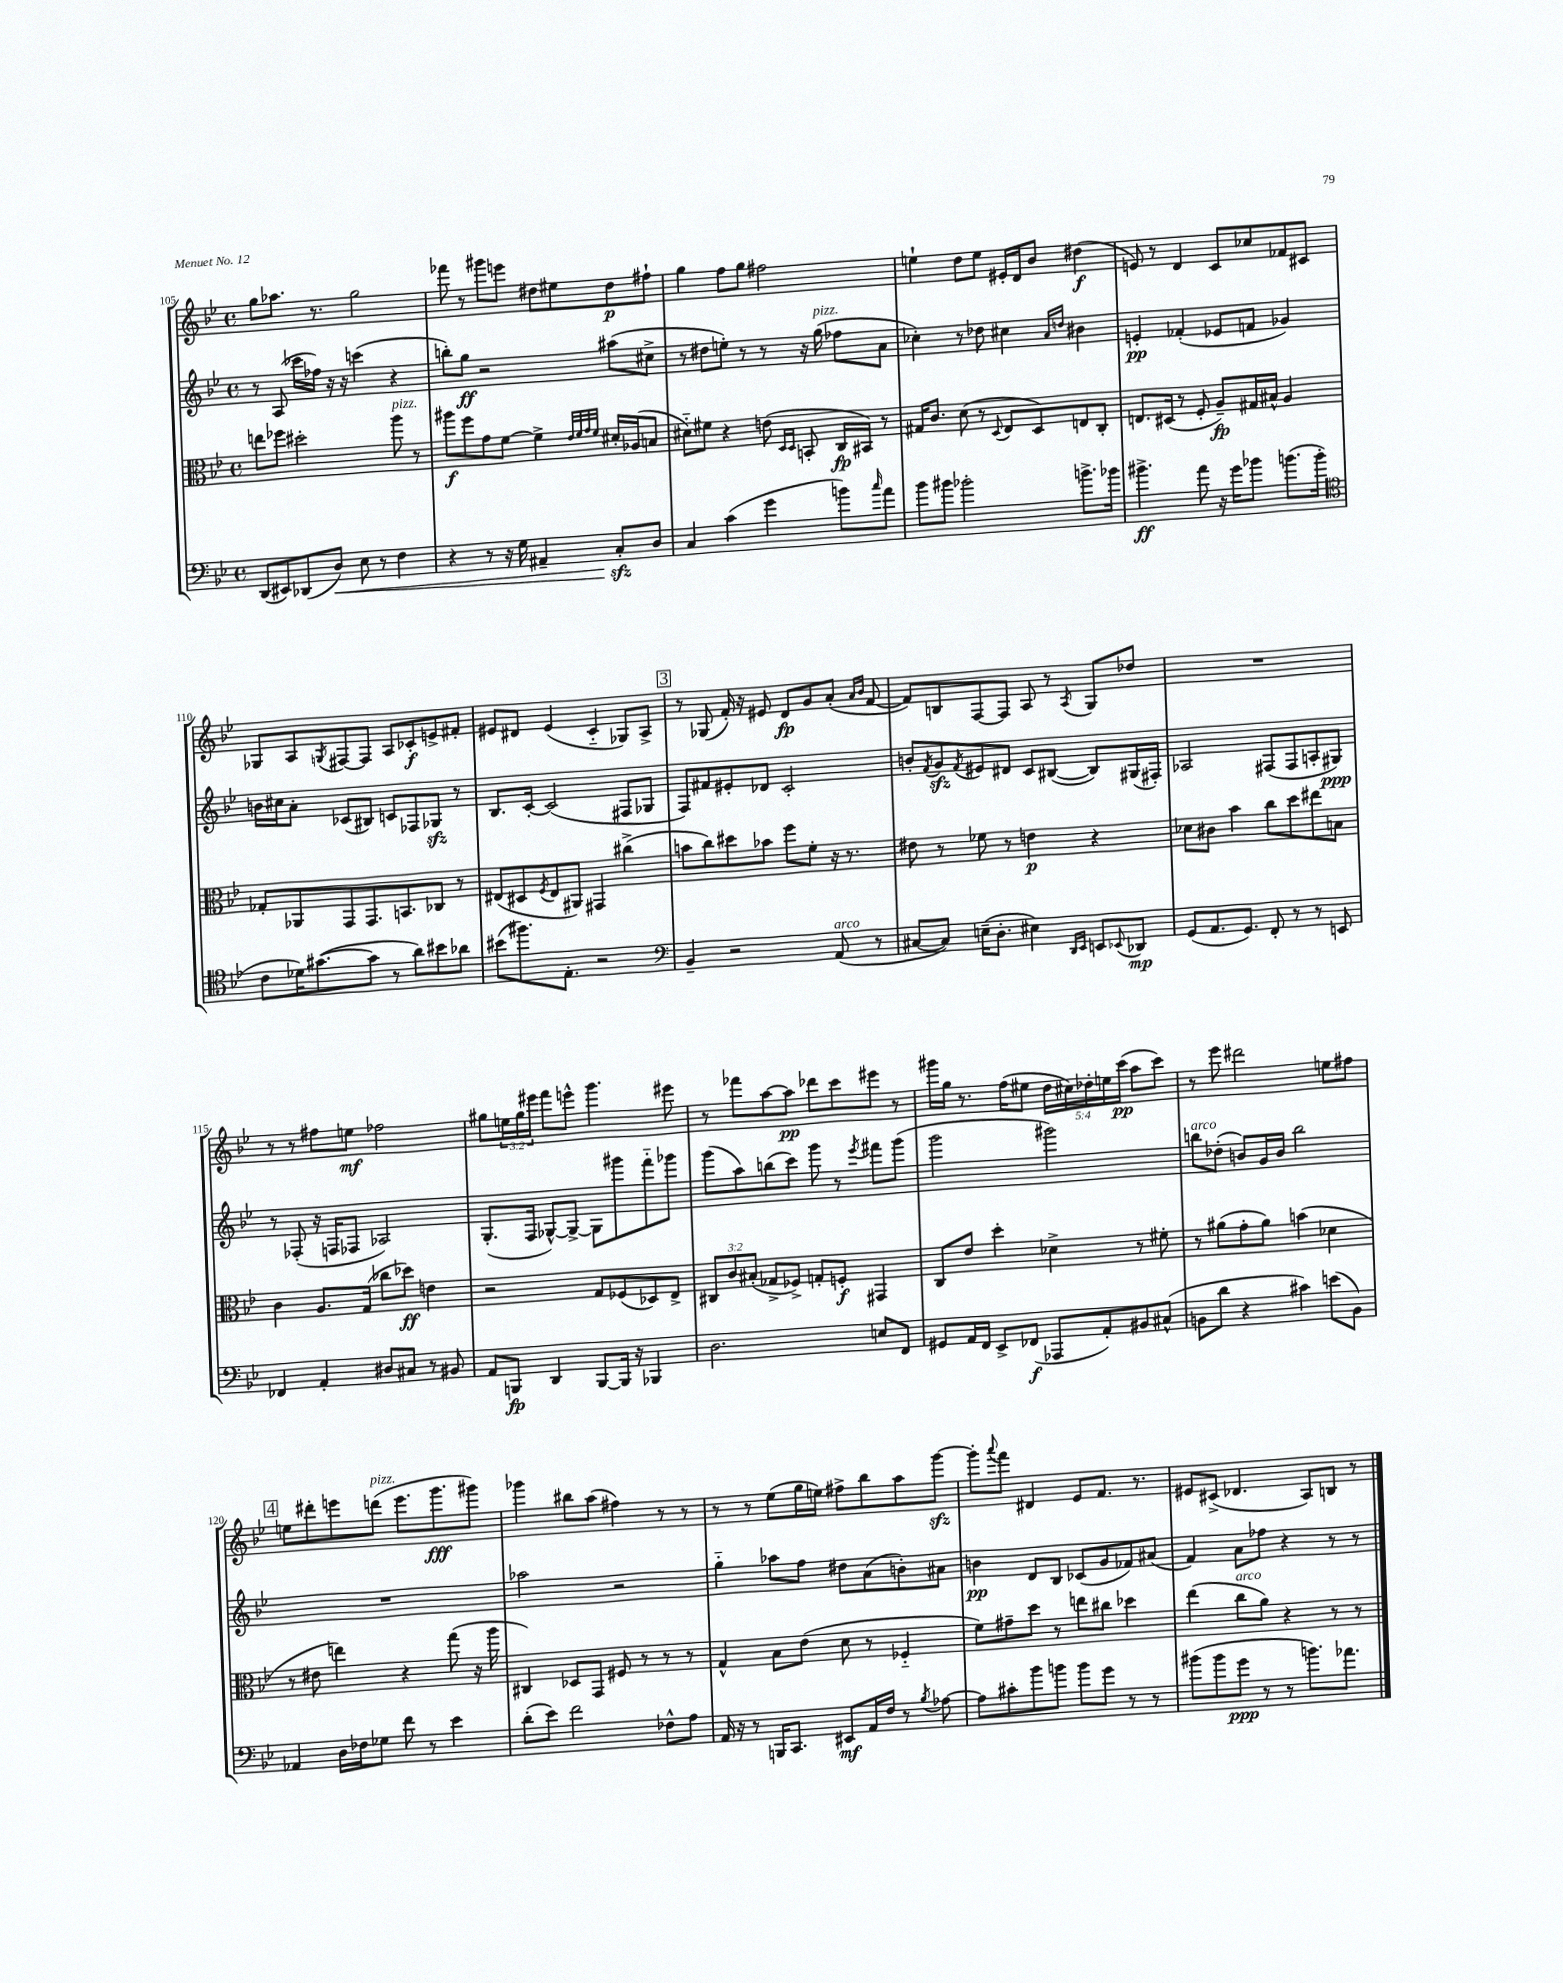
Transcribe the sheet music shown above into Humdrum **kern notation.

**kern	**dynam	**kern	**dynam	**kern	**dynam	**kern	**dynam
*part4	*part4	*part3	*part3	*part2	*part2	*part1	*part1
*staff4	*staff4	*staff3	*staff3	*staff2	*staff2	*staff1	*staff1
*clefF4	*	*clefC3	*	*clefG2	*	*clefG2	*
*k[b-e-]	*	*k[b-e-]	*	*k[b-e-]	*	*k[b-e-]	*
*M4/4	*	*M4/4	*	*M4/4	*	*M4/4	*
*met(c)	*	*met(c)	*	*met(c)	*	*met(c)	*
=105	=105	=105	=105	=105	=105	=105	=105
(8DD/L	.	8een\L	.	8r	.	8gg\L	.
8EE#X/)	.	8ff-X\J	.	(8A/	.	8.aa-X\J	.
(8DD-X/	.	2dd#X'\	.	16ccc-X\LL	.	.	.
.	.	.	.	16ff-X\JJ)	.	8.r	.
!	!LO:HP:b	!	!	!	!	!	!
8D/J)	<	.	.	16r	.	.	.
.	.	.	.	16r	.	.	.
8E-\	.	.	.	(4cccn\	.	2gg\	.
8r	.	.	.	.	.	.	.
!	!	!LO:TX:a:i:t=pizz.	!	!	!	!	!
4F\	.	8aa\	.	4r	.	.	.
.	.	8r	.	.	.	.	.
=106	=106	=106	=106	=106	=106	=106	=106
4r	.	8aa#X\L	f	8bbn'\L)	.	8fff-X\	.
.	.	8ff\	.	8gg\J	ff	8r	.
8r	.	8g\	.	2r	.	8ggg#X\L	.
16r	.	[8f\J	.	.	.	8eeen\J	.
16G\	.	.	.	.	.	.	.
4AA#X~/	.	4f^\]	.	.	.	8dd#X\L	.
.	.	.	.	.	.	8ee#X\	.
.	.	32qqe-/LLL	.	.	.	.	.
.	.	32qqf/	.	.	.	.	.
.	.	32qqg/	.	.	.	.	.
.	.	32qqf/JJJ	.	.	.	.	.
8Czz'/L	.	16d#X'/LL	.	(8aa#X\L	.	8dd#\	p
.	.	(16A-X/J	.	.	.	.	.
8D/J	[	8Bn/J	.	8cc#X^\J	.	8ff#X`\J	.
=107	=107	=107	=107	=107	=107	=107	=107
4C/	.	8d#X\L)	.	8r	.	4gg\	.
.	.	8f#X\J	.	8dd#X\L	.	.	.
(4c\	.	4r	.	8een'\J)	.	8ff\L	.
.	.	.	.	8r	.	8gg\J	.
4g\	.	(8en\	.	8r	.	2ff#X\	.
.	.	16qqD/LL	.	.	.	.	.
.	.	16qqD/JJ	.	.	.	.	.
.	.	8BBn'/	.	16r	.	.	.
!	!	!	!	!LO:TX:a:i:t=pizz.	!	!	!
.	.	.	.	(16gg\	.	.	.
8bn\L)	.	16C/LL	fp	8ff-X\L	.	.	.
.	.	16BB#X/JJ)	.	.	.	.	.
16qqcc/	.	.	.	.	.	.	.
8a\J	.	8r	.	8a\J	.	.	.
=108	=108	=108	=108	=108	=108	=108	=108
8b-\L	.	16G#X/KL	.	4cc-X'\)	.	4een`\	.
.	.	8.c/J	.	.	.	.	.
8b#X\J	.	.	.	.	.	.	.
2b-X'\	.	(8d\	.	8r	.	8dd\L	.
.	.	8r	.	8dd-X\	.	8ee\J	.
.	.	8qqD/	.	.	.	.	.
.	.	8E-/L	.	4cc#X\	.	16e#X'/LL	.
.	.	.	.	.	.	16d/J	.
.	.	8D/)	.	.	.	8b-/J	.
.	.	.	.	16qqa/LL	.	.	.
.	.	.	.	16qqddn/JJ	.	.	.
8.bn^\L	.	8En/	.	4b#X\	.	(4dd#X\	f
.	.	8C'/J	.	.	.	.	.
16b-X\Jk	.	.	.	.	.	.	.
=109	=109	=109	=109	=109	=109	=109	=109
4.b#X^\	ff	8.En/L	.	4en'/	pp	8en/)	.
.	.	.	.	.	.	8r	.
.	.	(16D#X/Jk	.	.	.	.	.
.	.	8r	.	(4f-X'/	.	4d/	.
8a\	.	8F'/	.	.	.	.	.
16r	.	8A~/L)	fp	8e-X/L	.	8c/L	.
16g\KL	.	.	.	.	.	.	.
8b-X\J	.	16G#X/L	.	8fn/J	.	8cc-X/	.
.	.	16B#X^^/JJ	.	.	.	.	.
(8.bn\L	.	4A/	.	4g-X/)	.	8f-X/	.
.	.	.	.	.	.	8c#X/J	.
16b'\Jk	.	.	.	.	.	.	.
!!LO:LB:g=z
=110	=110	=110	=110	=110	=110	=110	=110
*clefC4	*	*	*	*	*	*	*
8c\L	.	8G-X'/L	.	16bn\LL	.	8G-X/L	.
.	.	.	.	16cc#X\J	.	.	.
16d-X\K)	.	8AA-X/	.	8a'\J	.	8A/	.
([8.g#X\	.	.	.	.	.	.	.
.	.	.	.	.	.	8qGn/	.
.	.	8GG/	.	(8c-X/L	.	[8F#X/	.
8g#\J]	.	8.GG/	.	8B#X/J)	.	8F#/J]	.
8r	.	.	.	8cn/L	.	8A/L	.
.	.	8.BBn/	.	.	.	.	.
8a\L)	.	.	.	8F-X/	.	8c-X'/	f
8b#X\	.	8C-X/J	.	8G-Xzz/J	.	8en^/	.
8a-X\J	.	8r	.	8r	.	8f#X'/J	.
=111	=111	=111	=111	=111	=111	=111	=111
(8b#X\L	.	(8E#X/L	.	8.B-/L	.	8e#X/L	.
8.ff#X\)	.	8D#X/	.	.	.	8d#X/J	.
.	.	.	.	[16c'/Jk	.	.	.
.	.	8qF/	.	.	.	.	.
.	.	8E#/	.	(2c/]	.	(4e#/	.
8.E-'\J	.	.	.	.	.	.	.
.	.	8AA#X/J)	.	.	.	.	.
2r	.	4GG#X/	.	.	.	4c/	.
.	.	(4cc#X^\	.	8F#X/L	.	8G-X/L)	.
.	.	.	.	8G-X/J	.	8A^/J	.
!!LO:REH:place=s1:t=3
=112	=112	=112	=112	=112	=112	=112	=112
*clefF4	*	*	*	*	*	*	*
4BB-~/	.	8bn\L	.	8F/L)	.	8r	.
.	.	8cc\)	.	8f#X/	.	(8G-X/	.
2r	.	8dd#X\	.	8e#X'/	.	16f'/)	.
.	.	.	.	.	.	16r	.
.	.	8b-X\J	.	8d-X/J	.	8e#X/	.
.	.	8ff\L	.	2c'/	.	8d/L	fp
.	.	8f'\J	.	.	.	8g/	.
!LO:TX:a:i:t=arco	!	!	!	!	!	!	!
(8AA/	.	16r	.	.	.	(8a'/J	.
.	.	8.r	.	.	.	.	.
.	.	.	.	.	.	16qqa/LL	.
.	.	.	.	.	.	16qqb-/JJ	.
8r	.	.	.	.	.	[8f/	.
=113	=113	=113	=113	=113	=113	=113	=113
[8C#X/L	.	8e#X\	.	8bn'/L	.	8f/L])	.
.	.	.	.	8qf/	.	.	.
8C#/J])	.	8r	.	8gzz/	.	8Bn/	.
.	.	.	.	8qf/	.	.	.
(16En~\KL	.	8f-X\	.	8e#X/	.	[8F/	.
8.D'\J	.	.	.	.	.	.	.
.	.	8r	.	8d#X/J	.	8F/J]	.
4E#X\)	.	4en\	p	8c/L	.	8A/	.
.	.	.	.	([8B#X/J	.	8r	.
16qqDD/LL	.	.	.	.	.	.	.
16qqEE-/JJ	.	.	.	.	.	8qA/	.
8EEn/L	.	4r	.	8B#/L])	.	8G/L	.
8qqEE-X/	.	.	.	.	.	.	.
8DD-X/J	mp	.	.	(16G#X/L	.	8dd-X/J	.
.	.	.	.	16F#X'/JJ)	.	.	.
=114	=114	=114	=114	=114	=114	=114	=114
(8GG/L	.	8d-X\L	.	2A-X/	.	1r	.
8.AA/	.	8c#X\J	.	.	.	.	.
.	.	4b-\	.	.	.	.	.
8.GG/J)	.	.	.	.	.	.	.
8FF'/	.	8cc\L	.	(8F#X/L	.	.	.
8r	.	8dd\	.	8F#/	.	.	.
8r	.	8ee#X\	.	8An'/	.	.	.
8EEn/	.	8Bn\J	.	8G#X/J)	ppp	.	.
!!LO:LB:g=z
=115	=115	=115	=115	=115	=115	=115	=115
4FF-X/	.	4c\	.	8r	.	8r	.
.	.	.	.	(8F-X'/	.	8r	.
4AA'/	.	8.A/L	.	16r	.	8ff#X\L	.
.	.	.	.	16Fn/KL	.	.	.
.	.	.	.	8F-X/J	.	8een\J	mf
.	.	(16G/Jk	.	.	.	.	.
8D#X/L	.	8cc-X\L	.	2A-X/)	.	2ff-X\	.
8C#X/J	.	8dd-X\J)	ff	.	.	.	.
8r	.	4en\	.	.	.	.	.
8BB#X/	.	.	.	.	.	.	.
=116	=116	=116	=116	=116	=116	=116	=116
8AA/L	.	2r	.	(8.G'/L	.	8gg#X\L	.
8BBBn/J	fp	.	.	.	.	24een\L	.
.	.	.	.	.	.	24gg#\	.
.	.	.	.	16F/Jk	.	.	.
.	.	.	.	.	.	24eee#X\JJ	.
4DD/	.	.	.	[8G-X^^/L)	.	8fff\L	.
.	.	.	.	8G-^/J_	.	8eeen^^\J	.
[8BBB/L	.	8G/L	.	8G-\L]	.	4.ggg\	.
16BBB/Jk]	.	(8F-X/	.	8ggg#X\	.	.	.
16r	.	.	.	.	.	.	.
4BBB-X/	.	8D-X/)	.	8fff\	.	.	.
.	.	8E-^/J	.	8ggg-X\J	.	8eee#X\	.
=117	=117	=117	=117	=117	=117	=117	=117
2.D\	.	12C#X/L	.	(8ggg\L	.	8r	.
.	.	12c/	.	.	.	.	.
.	.	.	.	8aa\)	.	8fff-X\L	.
.	.	(12B#X'/J	.	.	.	.	.
.	.	8G-X^/L	.	(8bbn\	.	[8aa\	.
.	.	8F-X^/J)	.	8ccc\J)	.	8aa\J]	pp
.	.	8Gn'/L	.	8ggg\	.	8ddd-X\L	.
.	.	8Fn'/J	f	8r	.	8ccc\	.
.	.	.	.	8qeee-/	.	.	.
8En/L	.	4GG#X/	.	8fff#X\L	.	8eee#X\J	.
8FF/J	.	.	.	(8ggg\J	.	8r	.
=118	=118	=118	=118	=118	=118	=118	=118
8GG#X/L	.	8C/L	.	2ggg\	.	16ggg#X\LL	.
.	.	.	.	.	.	16gg\JJ	.
16AA/L	.	8e-/J	.	.	.	8.r	.
16FF/JJ	.	.	.	.	.	.	.
8EE-^/L	.	4dd'\	.	.	.	.	.
.	.	.	.	.	.	(16ff\KL	.
(8FF-X/J	f	.	.	.	.	8ee#X\J	.
8AAA-X/L	.	4d-X^\	.	2ggg#X\)	.	20dd\LL	.
.	.	.	.	.	.	20cc#X\)	.
.	.	.	.	.	.	20dd-X'\	.
8AA'/)	.	.	.	.	.	.	.
.	.	.	.	.	.	20een\	.
.	.	.	.	.	.	(20ccc\JJ	pp
8BB#X/	.	8r	.	.	.	8aa\L	.
(8C#X^^/J	.	8f#X'\	.	.	.	8ccc\J)	.
=119	=119	=119	=119	=119	=119	=119	=119
!	!	!	!	!LO:TX:a:i:t=arco	!	!	!
8BBn\L	.	8r	.	8bbn\L	.	8r	.
8d\J	.	(8a#X\L	.	(8dd-X'\J	.	8eee-\	.
4r	.	8g'\	.	8bn/L)	.	2ddd#X\	.
.	.	8a#\J)	.	16g/L	.	.	.
.	.	.	.	16b/JJ	.	.	.
4c#X\)	.	(4bn\	.	2bb\	.	.	.
(8en\L	.	4d-X\	.	.	.	8een\L	.
8BB\J)	.	.	.	.	.	8ff#X\J	.
!!LO:LB:g=z
!!LO:REH:place=s1:t=4
=120	=120	=120	=120	=120	=120	=120	=120
4AA-X/	.	8r	.	1r	.	8een\L	.
.	.	8e#X\	.	.	.	8ddd#X'\	.
16D\LL	.	4een\)	.	.	.	8eeen\	.
16F-X\J	.	.	.	.	.	.	.
!	!	!	!	!	!	!LO:TX:a:i:t=pizz.	!
8G-X\J	.	.	.	.	.	(8dddn\J	.
8f\	.	4r	.	.	.	8.eee\L	.
8r	.	.	.	.	.	.	.
.	.	.	.	.	.	8.ggg\	fff
4e-\	.	(8gg\	.	.	.	.	.
.	.	16r	.	.	.	8ggg#X\J)	.
.	.	16aa\	.	.	.	.	.
=121	=121	=121	=121	=121	=121	=121	=121
(8d'\L	.	4C#X/)	.	2aa-X\	.	4ggg-X\	.
8e-\J)	.	.	.	.	.	.	.
2f\	.	8D-X/L	.	.	.	8bb#X\L	.
.	.	8GG/J	.	.	.	(8aa\J	.
.	.	8F#X/	.	2r	.	4ff#X\)	.
.	.	8r	.	.	.	.	.
8F-X^^\L	.	8r	.	.	.	8r	.
8A\J	.	8r	.	.	.	8r	.
=122	=122	=122	=122	=122	=122	=122	=122
16AA/	.	4G^^/	.	4gg\	.	8r	.
16r	.	.	.	.	.	.	.
8r	.	.	.	.	.	8r	.
16BBBn/KL	.	8B-\L	.	8aa-X\L	.	(8ee-\L	.
8.CC/J	.	.	.	.	.	.	.
.	.	(8e-\J	.	8ff\J	.	16gg\L	.
.	.	.	.	.	.	16een\JJ)	.
8EE#X/L	mf	8d\	.	8dd#X\L	.	8ff#X^\L	.
16AA/L	.	8r	.	(8a\	.	8bb-\	.
16F/JJ	.	.	.	.	.	.	.
8r	.	4F-X/	.	8bn'\)	.	8aa\	.
8qB-/	.	.	.	.	.	.	.
[8A-X\	.	.	.	8a#X\J	.	[8gggzz\J	.
=123	=123	=123	=123	=123	=123	=123	=123
8A-\L]	.	8f\L)	.	4bn\	pp	8ggg'\L]	.
.	.	.	.	.	.	8qqaaa/	.
8c#X'\	.	8g#X~\	.	.	.	8fff\J	.
8b-\	.	8dd\J	.	8d/L	.	4d#X/	.
8bn\J	.	8r	.	8B-/J	.	.	.
8b\L	.	8een\L	.	(8c-X/L	.	8e-/L	.
8g\J	.	8cc#X\J	.	8g/	.	8.f/J	.
8r	.	4dd-X\	.	8f-X/)	.	.	.
.	.	.	.	.	.	8.r	.
8r	.	.	.	(8a#X/J	.	.	.
=124	=124	=124	=124	=124	=124	=124	=124
(8b#X\L	.	(4ee-\	.	4f/)	.	8e#X/L	.
8b#\	.	.	.	.	.	(8c#X^/J	.
!	!	!LO:TX:a:i:t=arco	!	!	!	!	!
8g\J	ppp	8cc\L	.	8a\L	.	4.d-X/	.
8r	.	8a\J)	.	8ff-X\J	.	.	.
8r	.	4r	.	4r	.	.	.
8.bn\L)	.	.	.	.	.	8A/L)	.
.	.	8r	.	8r	.	8Bn/J	.
8.a-X\J	.	.	.	.	.	.	.
.	.	8r	.	8r	.	8r	.
==	==	==	==	==	==	==	==
*-	*-	*-	*-	*-	*-	*-	*-
